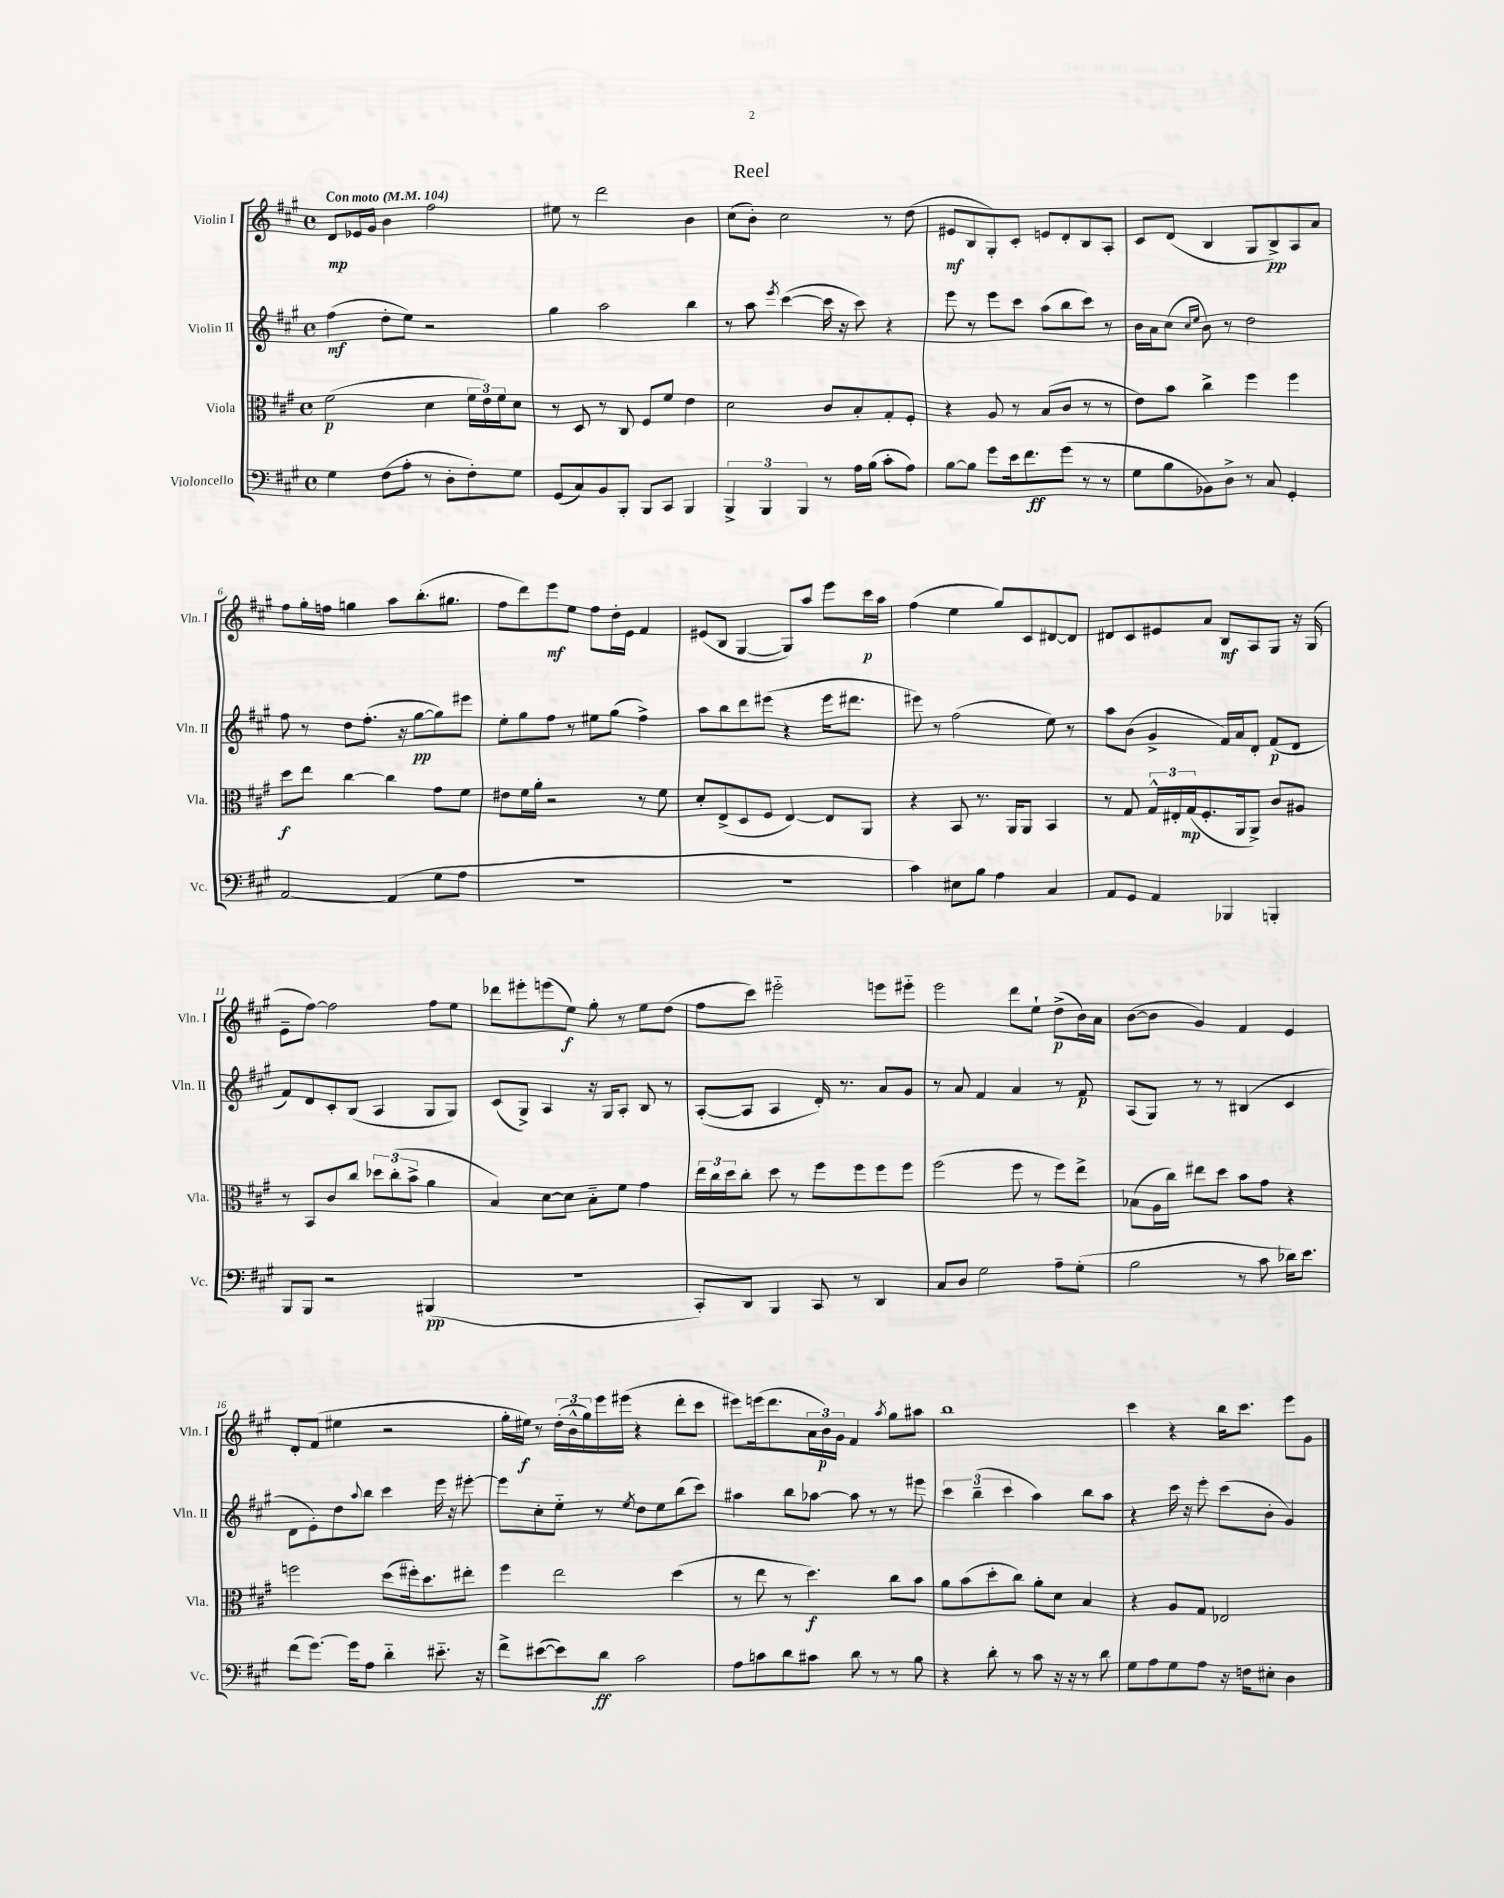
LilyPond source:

\header { title = "Reel" }
<<
\new StaffGroup <<
\new Staff = "s0" \with { instrumentName = "Violin I" shortInstrumentName = "Vln. I" } {
    \clef treble \key a \major \defaultTimeSignature \time 4/4 \tempo "Con moto" 4 = 104
    d'8\mp ees'16 gis'16 b'4 fis''2 |
    eis''8 r8 d'''2 b'4 |
    cis''8( b'8-.) cis''2 r8 d''8( |
    eis'8\mf b8 gis8-.) cis'8-. e'8 d'8-. b8 a8-. |
    cis'8 d'8( b4 gis8 b8->\pp) a8 a'8 |
    fis''8 gis''16-. f''16 g''4 a''8 b''8.-.( gis''8. |
    fis''8 d'''8) e'''8\mf e''8 fis''8 d''16-. e'16 fis'4 |
    eis'8( b8 gis4~ gis8) a''8 e'''8 cis'''16\p a''16 |
    fis''4( e''4 gis''8) cis'8 dis'8~ dis'8 |
    dis'8 cis'8 eis'8 a'8 b8\mf a8 gis8 r16 gis16( |
    e'8-- fis''8~) fis''2 fis''8 e''8 |
    des'''8 eis'''8-. e'''8( e''8\f) gis''8-. r8 e''8 d''8( |
    fis''8 cis'''8) eis'''2-_ e'''8 eis'''8-_ |
    e'''2 d'''8 e''8-! d''8->\p( b'16) a'16 |
    b'8~( b'8 gis'4) fis'4 e'4 |
    d'8-. fis'8( eis''4 r2 |
    gis''16-. eis''16\f) r8 \tuplet 3/2 { d''16-.( b'16-^ gis''16) } e'''16 eis'''16( r4 d'''8-. cis'''8 |
    eis'''8) e'''16( d'''8. \tuplet 3/2 { a'16 b'16\p) gis'16 } fis'4 \acciaccatura { a''8 } gis''8 ais''8 |
    b''1 |
    cis'''4 r4 b''16 cis'''8. e'''8 gis'8 \bar "|." |
}
\new Staff = "s1" \with { instrumentName = "Violin II" shortInstrumentName = "Vln. II" } {
    \clef treble \key a \major \defaultTimeSignature \time 4/4
    fis''4\mf( d''8-. e''8) r2 |
    gis''4 a''2 b''4 |
    r8 a''8 \acciaccatura { e'''8 } cis'''4~( cis'''16 r16 cis'''8) r4 |
    e'''8 r8 e'''8 cis'''8 a''8( b''8 cis'''8) r8 |
    b'16 a'16 cis''8( \grace { cis''16 e''16 } b'8) r8 d''2 |
    fis''8 r8 d''8 fis''8.-.( r16 gis''8~\pp gis''8) eis'''8 |
    e''8-. gis''8 fis''8 r8 eis''8 gis''8( fis''4->) |
    a''8 b''8 d'''8 eis'''8( r4 eis'''16 dis'''8. |
    eis'''8) r8 fis''2( e''8) r8 |
    a''8 b'8( gis'4-> fis'16) a'16 d'8-. fis'8\p( d'8 |
    fis'8) d'8 cis'8-. b8( a4 gis8 gis8) |
    cis'8( gis8->) a4 r16 gis16 a8-. b8 r8 |
    a8~-.( a8 a4 d'16-.) r8. a'8 gis'8 |
    r8 a'8 fis'4 a'4 r8 fis'8\p |
    a8( gis8) r8 r8 bis4( cis'4 |
    d'8 e'8-.) d''8 \appoggiatura { a''8 } b''8 cis'''4 e'''16 r16 eis'''8~-. |
    eis'''8 cis''8-. e''8-_ r8 \acciaccatura { e''8 } d''8 e''8 b''8( cis'''8) |
    ais''4 b''8 aes''8~ aes''8 r8 r8 eis'''8 |
    \tuplet 3/2 { cis'''4 b''4--( cis'''4 } a''4) b''8 a''8 |
    r4 cis'''16 r16 e'''8-. cis'''8( b'8-. gis'4) \bar "|." |
}
\new Staff = "s2" \with { instrumentName = "Viola" shortInstrumentName = "Vla." } {
    \clef alto \key a \major \defaultTimeSignature \time 4/4
    fis'2\p( d'4 \tuplet 3/2 { fis'16 e'16) fis'16 } d'8 |
    r8 d8 r8 cis8 fis8 fis'8 e'4 |
    d'2 cis'8 b8-. gis8-. fis8-. |
    r4 a8 r8 b8( cis'8 r8 r8 |
    e'8) b'8 cis''4-> fis''4 fis''4 |
    d''8\f e''8 cis''4~ cis''4 gis'8 fis'8 |
    eis'8 fis'16 a'16-. r2 r8 fis'8 |
    d'8-. e8->( d8 fis8 e4~) e8 a,8 |
    r4 b,8 r8. a,16 a,8 b,4 |
    r8 gis8 \tuplet 3/2 { gis16-^ eis16-. gis16\mp( } fis8.-. a,16 a,8->) cis'8 ais8 |
    r8 b,8 cis'8 cis''8 \tuplet 3/2 { des''8 cis''8-.( b'8-> } a'4 |
    b4) d'8~ d'8 b8-_ fis'8 gis'4 |
    \tuplet 3/2 { e''16 cis''16 d''16 } cis''8-. d''8 r8 fis''8 fis''8 fis''8 fis''8 |
    fis''2( fis''8 r8 fis''8) e''8-> |
    bes8( a16 cis''16) eis''8 d''8 b'8 gis'8 r4 |
    f''2 d''8( fis''16-.) d''8. eis''8-. |
    fis''4 e''2 d''4( |
    r8 e''8 r8 d''4.\f) cis''8 b'8 |
    a'8 b'8( d''8-. cis''8) a'8-. d'8 b4 |
    r4 a8 gis8 ees2 \bar "|." |
}
\new Staff = "s3" \with { instrumentName = "Violoncello" shortInstrumentName = "Vc." } {
    \clef bass \key a \major \defaultTimeSignature \time 4/4
    gis4 fis8( a8-. r8 d8-. fis8-.) gis8 |
    gis,8( cis8) b,8 b,,8-. b,,8 cis,8 b,,4 |
    \tuplet 3/2 { b,,4-> b,,4 b,,4 } r8 a16 b16( cis'8-. a8) |
    b8~ b8 gis'8 e'16 fis'8.\ff gis'8( r8 r8 |
    gis8 b8 bes,8) d8-> r8 cis8 gis,4-. |
    a,2~ a,4( gis8 a8 |
    r1 |
    R1 |
    cis'4) eis8 b8 a4 cis4 |
    a,8 gis,8 a,4 bes,,4 b,,4-. |
    b,,8 b,,8 r2 bis,,4\pp( |
    r1 |
    cis,8-.) d,8 b,,4 cis,8 r8 d,4 |
    cis8 d8 gis2 a8-- gis8-.( |
    b2 r8 cis'8 des'16) e'8. |
    fis'8( gis'8.~) gis'16 a8 d'4-_ eis'8.-_ r16 |
    fis'8-> eis'8~( eis'8) d'8\ff cis'2 |
    a8 c'8 d'8 cis'8 d'8 r8 r8 b8 |
    r4 d'8-. r8 cis'8 r16 r16 r8 d'8 |
    gis8 a8 gis8 a8 r16 f16 eis8-. d4 \bar "|." |
}
>>
>>
